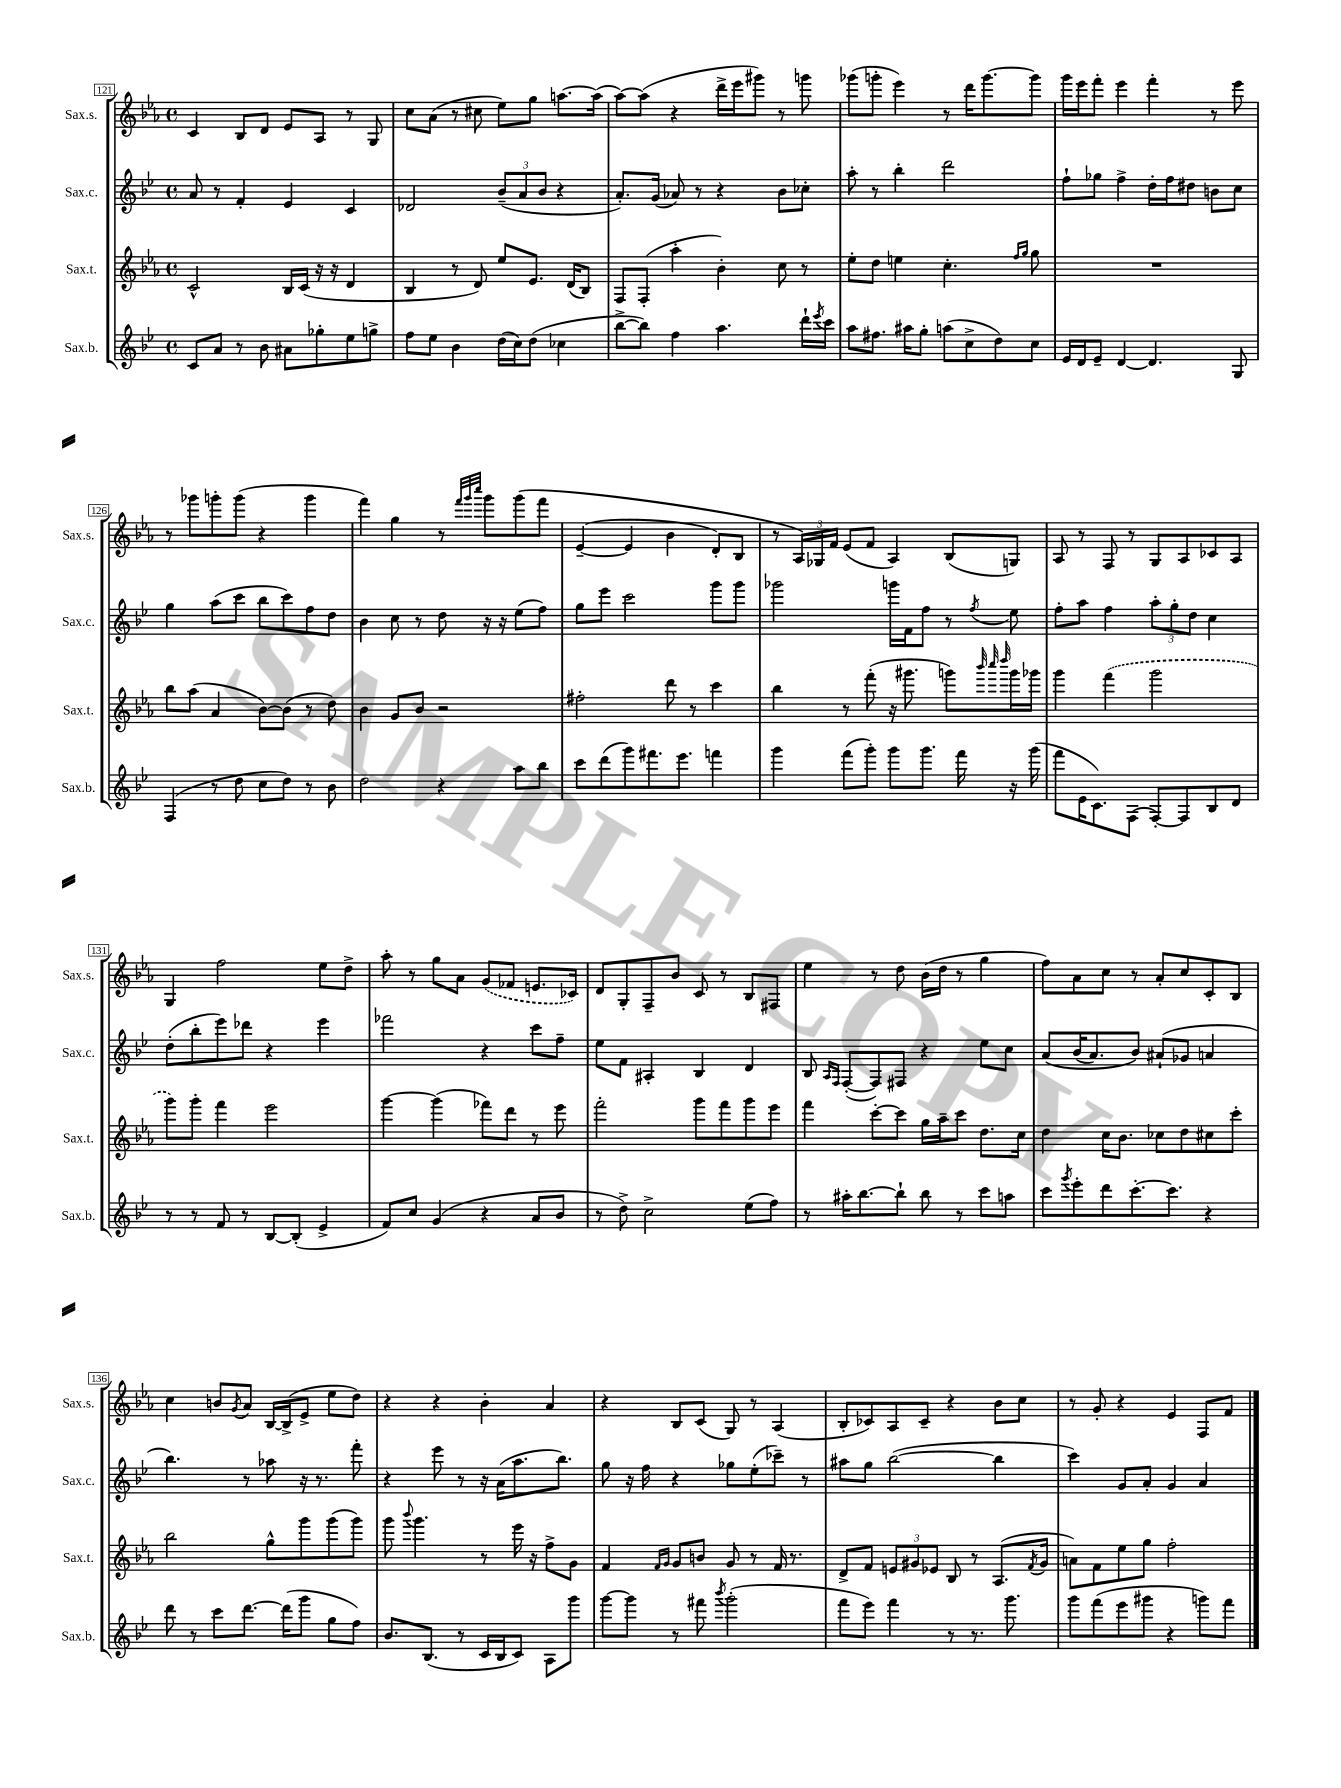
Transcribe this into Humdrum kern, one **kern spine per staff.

**kern	**kern	**kern	**kern
*staff4	*staff3	*staff2	*staff1
*clefG2	*clefG2	*clefG2	*clefG2
*k[b-e-]	*k[b-e-a-]	*k[b-e-]	*k[b-e-a-]
*M4/4	*M4/4	*M4/4	*M4/4
*met(c)	*met(c)	*met(c)	*met(c)
8c	2c^^	8a	4c
8a	.	8r	.
8r	.	4f'	8B-
8b-	.	.	8d
8a#	16B-	4e-	8e-
.	(16c	.	.
8gg-'	16r	.	8A-
.	16r	.	.
8ee-	4d	4c	8r
8gg^	.	.	8G
=	=	=	=
8ff	4B-	2d-	8cc
8ee-	.	.	(8a-
4b-	8r	.	8r
.	8d)	.	8cc#
(16dd	8ee-	(12b-~	8ee-)
16cc)	.	.	.
.	.	12a	.
(8dd	8.e-	.	8gg
.	.	12b-	.
4cc-	.	4r	[8.aa
.	(16d	.	.
.	8B-)	.	.
.	.	.	(16aa]
=	=	=	=
[8bb-^	8F	8.a')	[8aa-)
8bb-])	(8F'	.	(8aa-]
.	.	(16g	.
4ff	4aa-'	8a-)	4r
.	.	8r	.
4.aa	4b-')	4r	16ddd^
.	.	.	16eee-
.	.	.	8ggg#)
.	8cc	8b-	8r
16ddd`	8r	8cc-'	8ggg
8qeee-	.	.	.
16ccc	.	.	.
=	=	=	=
8aa	8ee-'	8aa'	(8ggg-
8.ff#	8dd	8r	8ggg'
.	4ee	4bb-'	4eee-)
16aa#	.	.	.
8gg'	.	.	.
(8aa	4.cc'	2ddd	8r
8cc^	.	.	16ddd
.	.	.	[8.ggg
8dd)	.	.	.
.	16qqff	.	.
.	16qqgg	.	.
8cc	8gg	.	8ggg]
=	=	=	=
16e-	1r	8ff`	16ggg
16d	.	.	16eee-
8e-~	.	8gg-	8fff'
[4d	.	4ff^	4eee-
4.d]	.	16dd'	4fff'
.	.	16ff	.
.	.	8dd#	.
.	.	8b	8r
8G	.	8cc	8eee-
=	=	=	=
(4F	8bb-	4gg	8r
.	(8aa-	.	8ggg-
8r	4a-	(8aa	8ggg'
8dd	.	8ccc	(8ggg
8cc	[8b-)	8bb-	4r
8dd)	(8b-]	8ccc)	.
8r	8r	8ff	4ggg
8b-	8dd)	8dd	.
=	=	=	=
2dd	4b-	4b-	4fff)
.	8g	8cc	4gg
.	8b-	8r	.
4r	2r	8dd	8r
.	.	.	32qqfff
.	.	.	32qqggg
.	.	.	32qqcccc
.	.	16r	8ggg
.	.	16r	.
8aa	.	(8ee-	&(8ggg
8bb-	.	8ff)	8fff
=	=	=	=
8ccc	2ff#'	8gg	([4e-~
(8ddd	.	8eee-	.
8ggg)	.	2ccc	4e-]
8.fff#	.	.	.
.	8ddd	.	4b-
8.eee-	.	.	.
.	8r	.	.
4fff	4ccc	8ggg	8d')
.	.	8ggg	8B-
=	=	=	=
4ggg	4bb-	2ggg-	8r
.	.	.	24A-&)
.	.	.	24G-
.	.	.	24f
(8fff	8r	.	(8e-
8ggg')	(8fff'	.	8f
8ggg	16r	16ggg	4A-)
.	8.ggg#	16f	.
8.ggg	.	8ff	.
.	8ggg)	8r	(8B-
16fff	.	.	.
.	32qqbbb-	.	.
.	32qqcccc	.	.
.	32qqdddd	8qff	.
16r	16ggg	8ee-	8G)
(16ggg	16ggg-	.	.
=	=	=	=
8fff	4ggg	8ff'	8A-
16e-	.	8aa	8r
8.c)	.	.	.
.	(4fff	4ff	8F
(8F	.	.	8r
[8F')	2ggg	12aa'	8G
.	.	12gg'	.
8F]	.	.	8A-
.	.	12dd	.
8B-	.	4cc	8c-
8d	.	.	8A-
=	=	=	=
8r	8ggg)	(8dd'	4G
8r	8ggg'	8bb-'	.
8f	4fff	8eee-)	2ff
8r	.	8ddd-	.
[8B-	2eee-	4r	.
(8B-']	.	.	.
4e-^	.	4eee-	8ee-
.	.	.	8dd^
=	=	=	=
8f)	[4ggg	2fff-	8aa-'
8cc	.	.	8r
(4g	(4ggg]	.	8gg
.	.	.	8a-
4r	8fff-)	4r	(8g
.	8ddd	.	8f-
8a	8r	8ccc	8.e
8b-	8eee-	8ff~	.
.	.	.	16c-)
=	=	=	=
8r	2fff'	8ee-	8d
8dd^)	.	8f	8G'
2cc^	.	4A#'	8F~
.	.	.	8b-
.	8ggg	4B-	8c
.	8fff	.	8r
(8ee-	8ggg	4d	8B-
8ff)	8eee-	.	8F#
=	=	=	=
8r	4fff	8B-	4ee-
.	.	16qqA	.
.	.	16qqF	.
16aa#'	.	([8F'	.
[8.bb-	.	.	.
.	[8ccc'	8F])	8r
8bb-`]	8ccc]	8F#	8dd
8bb-	16gg	4r	(16b-
.	16aa-~	.	16dd
8r	8ccc	.	8r
8ccc	8.dd	8ee-	4gg
8aa	.	8cc	.
.	16cc	.	.
=	=	=	=
8ccc	4dd	&(8a	8ff)
8qggg	.	.	.
8eee-'	.	(16b-	8a-
.	.	8.a)	.
8ddd	16cc	.	8cc
.	8.b-	.	.
[8.ccc'	.	8b-&)	8r
.	8cc-	(8a#`	8a-'
8.ccc]	.	.	.
.	8dd	8g-	8cc
4r	8cc#	4a	8c'
.	8ccc'	.	8B-
=	=	=	=
8ddd	2bb-	4.bb-)	4cc
8r	.	.	.
8ccc	.	.	8b
.	.	.	8qg
[8.ddd	.	8r	8a-
.	8gg^^	8aa-	[16B-
(16ddd]	.	.	(16B-^]
8ggg	8ggg	16r	8e-^
.	.	8.r	.
8gg	(8ggg	.	8ee-
8ff)	8ggg)	8fff'	8dd)
=	=	=	=
8.b-	8ggg	4r	4r
.	8qqbbb-	.	.
.	4.ggg	.	.
(8.B-	.	.	.
.	.	8eee-	4r
8r	.	8r	.
16c	8r	16r	4b-'
16B-	.	(16a	.
8c)	16eee-	8.aa	.
.	16r	.	.
8A	8ff^	.	4a-
.	.	8.bb-)	.
8ggg	8g	.	.
=	=	=	=
[8ggg	4f	8gg	4r
8ggg]	.	16r	.
.	.	16ff	.
.	16qqf	.	.
.	16qqg	.	.
8r	8g	4r	8B-
8fff#	8b	.	(8c
8qbbb-	.	.	.
(2ggg'	8g	8gg-	8G)
.	8r	(8ee-'	8r
.	16f	8ccc-~)	(4A-
.	8.r	.	.
.	.	8r	.
=	=	=	=
8fff	8d^	8aa#	8B-'
8eee-)	8f	8gg	8c-)
4fff	12e	([2bb-	8A-
.	12g#	.	.
.	.	.	8c-~
.	12e-	.	.
8r	8B-	.	4r
8.r	8r	.	.
.	(8.A-	4bb-]	8b-
8.ggg	.	.	.
.	.	.	8cc
.	8qf	.	.
.	16g#	.	.
=	=	=	=
8ggg	8a)	4ccc)	8r
(8fff	8f	.	8g'
8eee-	8ee-	8g	4r
8ggg#	8gg	8a'	.
4r	2ff'	4g	4e-
8ggg)	.	4a	8F
8fff	.	.	8f
==	==	==	==
*-	*-	*-	*-
